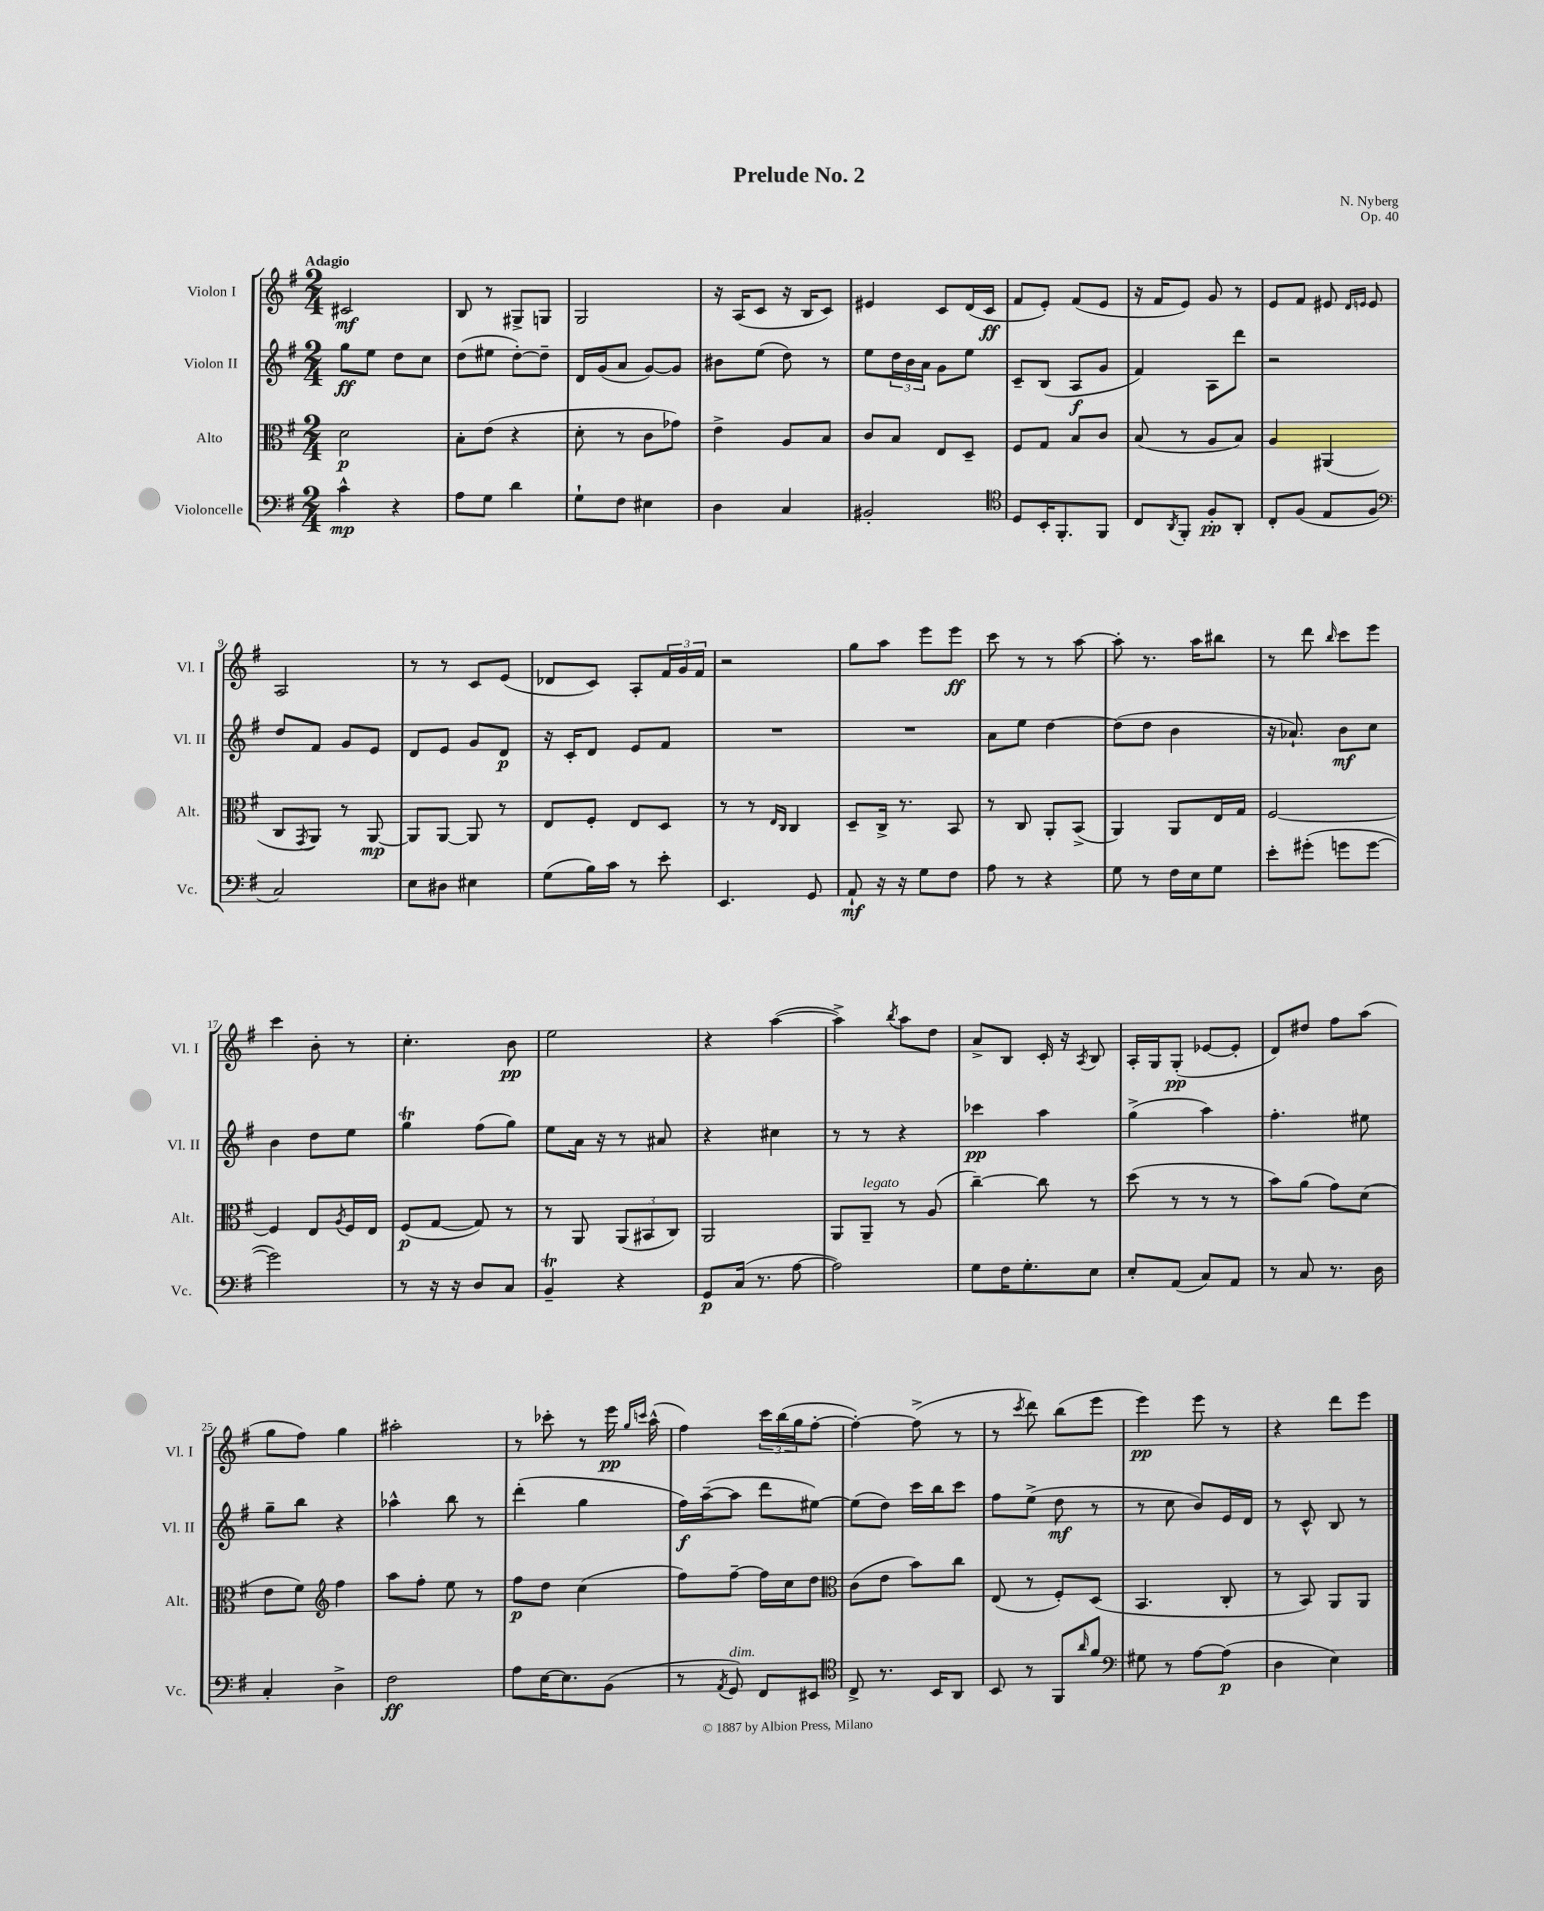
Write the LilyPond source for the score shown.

\header { title = "Prelude No. 2" composer = "N. Nyberg" opus = "Op. 40" }
<<
\new StaffGroup <<
\new Staff = "s0" \with { instrumentName = "Violon I" shortInstrumentName = "Vl. I" } {
    \clef treble \key g \major \numericTimeSignature \time 2/4 \tempo "Adagio"
    cis'2\mf |
    b8 r8 gis8-> g8 |
    g2 |
    r16 a16( c'8 r16 b16 c'8) |
    eis'4 c'8 d'16( c'16\ff |
    fis'8 e'8-.) fis'8( e'8 |
    r16 fis'16 e'8) g'8 r8 |
    e'8 fis'8 eis'8 \grace { d'16 e'16 } e'8 |
    a2 |
    r8 r8 c'8 e'8( |
    des'8 c'8) a8-. \tuplet 3/2 { fis'16 g'16 fis'16 } |
    r2 |
    g''8 a''8 e'''8 e'''8\ff |
    c'''8 r8 r8 a''8~ |
    a''8-. r8. a''16 bis''8 |
    r8 d'''8 \grace { b''16 } c'''8 e'''8 |
    c'''4 b'8-. r8 |
    c''4.-. b'8\pp |
    e''2 |
    r4 a''4~( |
    a''4->) \acciaccatura { b''8 } a''8 d''8 |
    a'8-> b8 c'16-. r16 \acciaccatura { a8 } b8 |
    a16-. g16 g8-.\pp( ees'8~ ees'8-. |
    d'8) dis''8 fis''8 a''8( |
    g''8 fis''8) g''4 |
    ais''2-. |
    r8 ces'''8-. r8 e'''16\pp \grace { g''16 c'''16 } a''16-^( |
    fis''4) \tuplet 3/2 { c'''16 b''16( g''16 } fis''8~-. |
    fis''4~-.) fis''8->( r8 |
    r8 \acciaccatura { c'''8 } d'''8) b''8( e'''8 |
    e'''4\pp) e'''8 r8 |
    r4 d'''8 e'''8 \bar "|." |
}
\new Staff = "s1" \with { instrumentName = "Violon II" shortInstrumentName = "Vl. II" } {
    \clef treble \key g \major \numericTimeSignature \time 2/4
    g''8\ff e''8 d''8 c''8 |
    d''8( eis''8 d''8~-.) d''8-- |
    d'16 g'16( a'8 g'8~) g'8 |
    bis'8 e''8( d''8) r8 |
    e''8 \tuplet 3/2 { d''16 b'16 a'16 } g'8 e''8 |
    c'8-- b8( a8\f g'8 |
    fis'4) a8 d'''8 |
    r2 |
    d''8 fis'8 g'8 e'8 |
    d'8 e'8 g'8 d'8\p |
    r16 c'16-. d'8 e'8 fis'8 |
    R2 |
    R2 |
    a'8 e''8 d''4~ |
    d''8( d''8 b'4 |
    r16 aes'8.-!) b'8\mf c''8 |
    b'4 d''8 e''8 |
    g''4\trill fis''8( g''8) |
    e''8 a'16 r16 r8 ais'8 |
    r4 cis''4 |
    r8 r8 r4 |
    ces'''4\pp a''4 |
    g''4->( a''4) |
    fis''4.-. eis''8 |
    g''8-- b''8 r4 |
    aes''4-^ b''8 r8 |
    d'''4-.( g''4 |
    fis''16\f) a''16~--( a''8 d'''8 eis''8~) |
    eis''8( d''8) c'''16 b''16 c'''8 |
    fis''8 e''8->( d''8\mf r8 |
    r8 c''8 b'8) e'16 d'16 |
    r8 c'8-^ b8 r8 \bar "|." |
}
\new Staff = "s2" \with { instrumentName = "Alto" shortInstrumentName = "Alt." } {
    \clef alto \key g \major \numericTimeSignature \time 2/4
    d'2\p |
    b8-. e'8( r4 |
    d'8-. r8 c'8 ges'8) |
    e'4-> a8 b8 |
    c'8 b8 e8 d8-- |
    fis8 g8 b8 c'8 |
    b8( r8 a8 b8) |
    a4 ais,4( |
    c8 \acciaccatura { g,8 } a,8) r8 a,8~\mp |
    a,8 a,8~ a,8 r8 |
    e8 fis8-. e8 d8 |
    r8 r8 \grace { e16 c16 } c4 |
    d8-- c16-> r8. b,8 |
    r8 c8 a,8-. b,8->( |
    a,4) a,8 e16 g16 |
    fis2~ |
    fis4 e8 \acciaccatura { a8 } fis16 e16 |
    fis8\p( g8~ g8) r8 |
    r8 a,8 \tuplet 3/2 { a,8( bis,8 c8) } |
    a,2 |
    a,8 a,8--^\markup { \italic "legato" } r8 a8( |
    c''4~--) c''8 r8 |
    d''8( r8 r8 r8 |
    b'8) a'8( g'8) d'8( |
    e'8 fis'8) \clef treble fis''4 |
    a''8 fis''8-. e''8 r8 |
    fis''8\p d''8 c''4( |
    fis''8) fis''8~-- fis''16 c''16 d''8 |
    \clef alto c'8( e'8 b'8) c''8 |
    e8( r8 fis8-.) d8( |
    b,4. c8-. |
    r8 b,8) a,8 a,8 \bar "|." |
}
\new Staff = "s3" \with { instrumentName = "Violoncelle" shortInstrumentName = "Vc." } {
    \clef bass \key g \major \numericTimeSignature \time 2/4
    c'4-^\mp r4 |
    a8 g8 d'4 |
    g8-! fis8 eis4 |
    d4 c4 |
    bis,2-. |
    \clef tenor d8 b,16-. fis,8.-. fis,8 |
    c8 \acciaccatura { a,8 } fis,8-. fis8-.\pp a,8-. |
    c8-. fis8( e8 fis8 |
    \clef bass c2) |
    e8 dis8 eis4 |
    g8( b16) c'16 r8 e'8-. |
    e,4. g,8 |
    a,8-!\mf r16 r16 g8 fis8 |
    a8 r8 r4 |
    g8 r8 fis16 e16 g8 |
    e'8-. gis'8-.( g'8 g'8~ |
    g'2) |
    r8 r16 r16 d8 c8 |
    b,4--\trill r4 |
    g,8\p c16( r8. a8~ |
    a2) |
    g8 fis16 g8.-. e8 |
    e8-. a,8( c8) a,8 |
    r8 c8 r8. d16 |
    c4-. d4-> |
    fis2\ff |
    a8 e16~ e8. b,8( |
    r8 \acciaccatura { a,8 } g,8^\markup { \italic "dim." }) fis,8 eis,8 |
    \clef tenor c8-> r8. b,16 a,8 |
    b,8 r8 fis,8 \grace { a'16 } fis'8 |
    \clef bass gis8 r8 a8~ a8\p( |
    d4 e4) \bar "|." |
}
>>
>>
